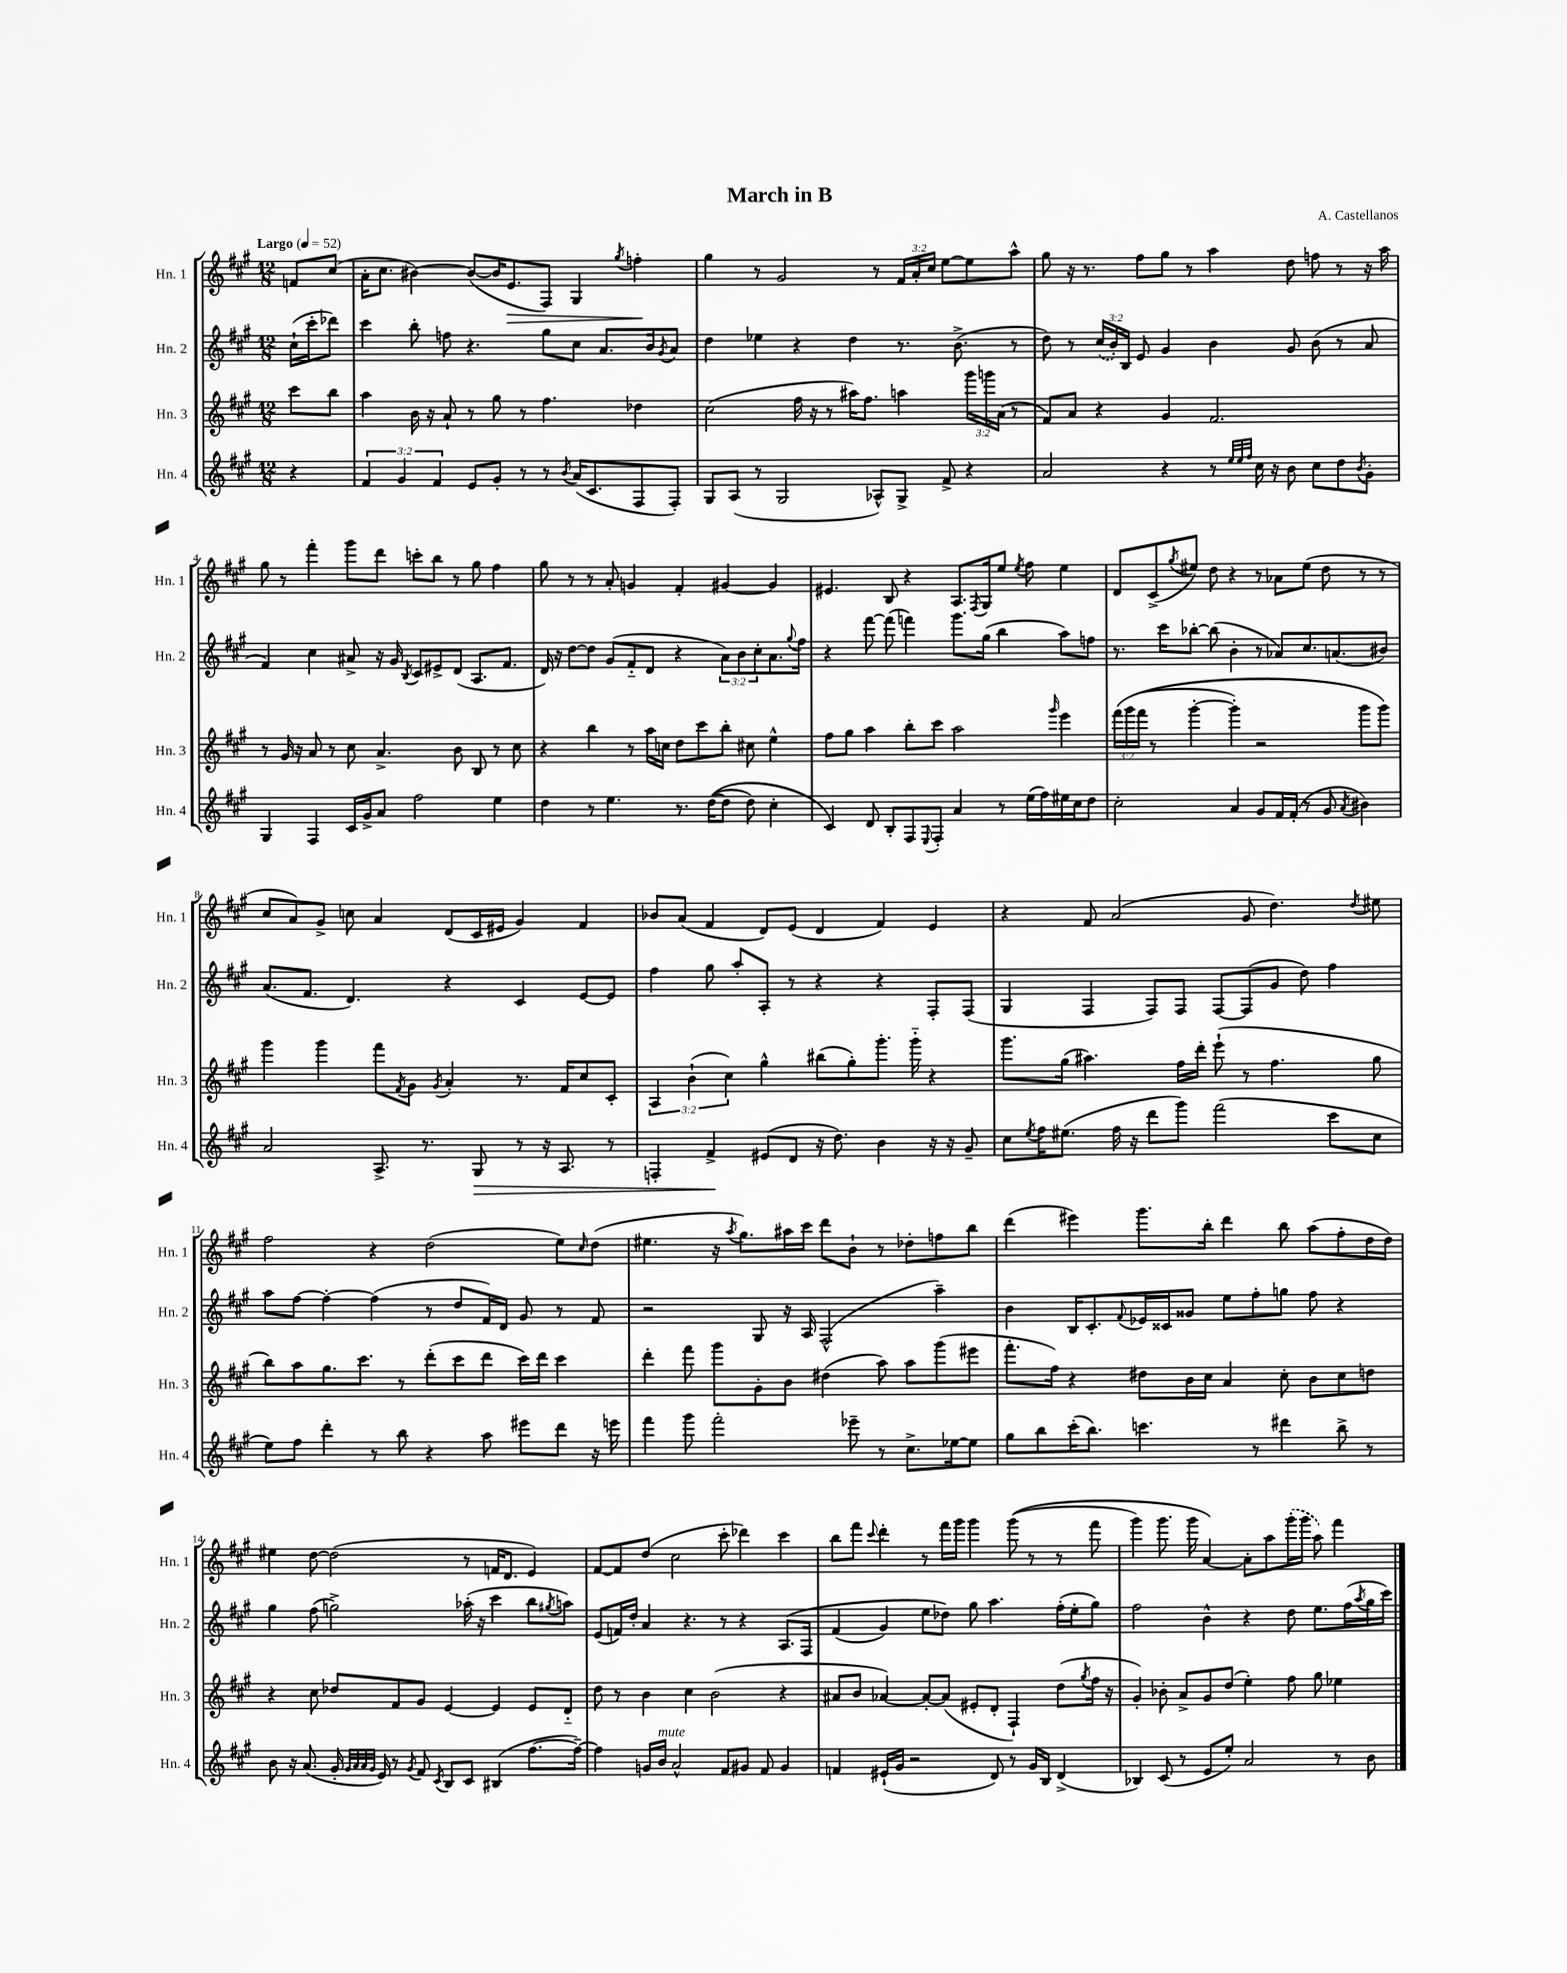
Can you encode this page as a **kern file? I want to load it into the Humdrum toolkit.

**kern	**kern	**kern	**kern
*staff4	*staff3	*staff2	*staff1
*clefG2	*clefG2	*clefG2	*clefG2
*k[f#c#g#]	*k[f#c#g#]	*k[f#c#g#]	*k[f#c#g#]
*M12/8	*M12/8	*M12/8	*M12/8
*MM52	*MM52	*MM52	*MM52
4r	8ccc#	(16cc#`	8f
.	.	16ccc#'	.
.	8bb	8ddd-)	(8cc#
=	=	=	=
6f#	4aa	4ccc#	16a'
.	.	.	8.cc#
6g#	.	.	.
.	16b	8bb'	[4b#)
.	16r	.	.
6f#	.	.	.
.	8a`	8ff	.
8e	8r	4.r	(8b#_
8g#'	8gg#	.	16b#]
.	.	.	8.e
8r	8r	.	.
8r	4.ff#	8gg#	8F#)
8qb	.	.	.
(16a	.	8cc#	4G#
8.c#	.	.	.
.	.	8.a	.
.	.	.	8qgg#
8F#	4dd-	.	4ff'
.	.	16b	.
.	.	8qg#	.
8F#')	.	8a	.
=	=	=	=
8G#	(2cc#	4dd	4gg#
(8A	.	.	.
8r	.	4ee-	8r
2G#	.	.	2g#
.	16ff#	4r	.
.	16r	.	.
.	8r	.	.
.	16aa#)	4dd	.
.	8.ff#	.	.
8A-^^)	.	.	8r
8G#^	4aa	8.r	24f#
.	.	.	24a'
.	.	.	24cc#
8f#^	.	.	[8ee
.	.	(8.b^	.
4r	24ggg#	.	8ee]
.	24ggg	.	.
.	(24a	.	.
.	8r	8r	8aa^^
=	=	=	=
2a	8f#)	8dd)	8gg#
.	8a	8r	16r
.	.	.	8.r
.	4r	(24cc#	.
.	.	24b')	.
.	.	24B	.
.	.	8e	8ff#
4r	4g#	4g#	8gg#
.	.	.	8r
8r	2.f#	4b	4aa
32qqee	.	.	.
32qqee	.	.	.
32qqff#	.	.	.
16cc#	.	.	.
16r	.	.	.
8b	.	8g#	8dd
8cc#	.	(8b	8ff
8dd	.	8r	8r
8qb	.	.	.
8g#'	.	8a	16r
.	.	.	16aa
=	=	=	=
4G#	8r	4f#)	8gg#
.	16g#	.	8r
.	16r	.	.
4F#	8a	4cc#	4fff#'
.	8r	.	.
16c#	8cc#	8a#^	8ggg#
16g#^	.	.	.
8a	4.a^	16r	8ddd
.	.	16g#	.
.	.	8qB	.
2ff#	.	8c#	8ccc'
.	.	8e#^	8bb
.	8b	(8d	8r
.	8B	8.A	8gg#
4ee	8r	.	4ff#
.	.	8.f#	.
.	8cc#	.	.
=	=	=	=
4dd	4r	16d)	8gg#
.	.	16r	.
.	.	[8dd	8r
8r	4bb	8dd]	8r
4.ee	.	(8g#	8a'
.	8r	8f#'~	4g
.	16aa	8d	.
.	16cc	.	.
8.r	8dd	4r	4f#'
.	8ccc#	.	.
&(([16dd	.	.	.
8dd]	8bb'	12a)	[4g#
.	.	12b	.
8dd)	8cc#	.	.
.	.	12cc#'	.
4cc#'	4ee^^	8.a	4g#]
.	.	8qqgg#	.
.	.	16ff#	.
=	=	=	=
4c#&)	8ff#	4r	4.e#
.	8gg#	.	.
8d	4aa	[8fff#	.
8B'	.	(8fff#]	8B
8F#	8bb'	4fff)	4r
8qqE	.	.	.
8F#'	8ccc#	.	.
4a	2aa	8.ggg#	8.A
.	.	.	8qF#
.	.	(16gg#	16G#
8r	.	4bb	8ee
.	.	.	8qee
(16ee	.	.	8ff#
16ff#)	.	.	.
.	16qqggg#	.	.
16ee#	4eee	8aa)	4ee
16cc#	.	.	.
8dd	.	8ff	.
=	=	=	=
2cc#'	&(24fff#	8.r	8d
.	(24ggg#	.	.
.	24fff#	.	.
.	8r	.	(8c#^
.	.	16ccc#	.
.	.	.	8qgg#
.	[4ggg#'	[8bb-'	8ee#)
.	.	(8bb-]	8dd
4a	4ggg#'])	4b'	4r
8g#	2r	8r	8r
16f#	.	8a-)	8a-
(16f#'	.	.	.
8r	.	8.cc#	(8ee#
8g#	.	.	8dd
.	.	(8.a	.
8qa	.	.	.
4b#)	8ggg#	.	8r
.	8ggg#&)	8b#)	8r
=	=	=	=
2a	4ggg#	(8.a	8cc#
.	.	.	8a)
.	.	8.f#	.
.	4ggg#	.	8g#^
.	.	4.d)	8cc
8.A^	8fff#	.	4a
.	8qf#	.	.
.	8g#	.	.
8.r	.	.	.
.	8qg#	.	.
.	4a'	4r	(8d
8G#	.	.	16c#
.	.	.	16e#
8r	8.r	4c#	4g#)
16r	.	.	.
8.A	16f#	.	.
.	8cc#	[8e	4f#
8r	8c#'	8e]	.
=	=	=	=
4F'	6A	4ff#	8b-
.	.	.	(8a
.	(6b`	.	.
4f#^	.	8gg#	4f#
.	6cc#)	.	.
.	.	8aa'	.
(8e#	4gg#^^	8A'	8d)
8d	.	8r	(8e
16r	(8bb#	4r	4d
8.dd)	.	.	.
.	8gg#')	.	.
4b	8.ggg#'	4r	4f#)
.	16ggg#'~	.	.
16r	4r	8F#'	4e
16r	.	.	.
8g#~	.	(8F#	.
=	=	=	=
8cc#	8.ggg#	4G#	4r
8qee	.	.	.
16ff#	.	.	.
(8.ee#	(16gg#	.	.
.	4.aa#)	4F#	8f#
16ff#	.	.	(2a
16r	.	.	.
8ddd	.	8F#)	.
8ggg#)	16ff#	8F#	.
.	16ddd'	.	.
(2fff#	(8eee`	[8F#	.
.	8r	(8F#]	8g#
.	4.ff#	8g#	4.dd)
.	.	8dd)	.
8ccc#	.	4ff#	.
.	.	.	8qdd
8cc#	8gg#	.	8ee#
=	=	=	=
8ee)	8bb)	8aa	2ff#
8ff#	8aa	[8ff#	.
4ddd'	8.gg#	4ff#'_	.
.	8.ccc#	.	.
8r	.	(4ff#]	4r
8bb	8r	.	.
4r	(8ddd'	8r	(2dd
.	8ccc#	8dd	.
8aa	8ddd	16f#)	.
.	.	16d	.
8eee#	16ccc#)	8g#	.
.	16ddd	.	.
8ddd	4ccc#	8r	8ee)
.	.	.	16qqcc#
16r	.	8f#	(8dd
16eee	.	.	.
=	=	=	=
4fff#	4ddd'	2r	4.ee#
8ggg#	8fff#	.	.
2fff#'	8ggg#	.	16r
.	.	.	8qaa
.	.	.	8.gg#)
.	8g#'	8G#	.
.	8b	16r	16aa#
.	.	16A	16ccc#
.	(4dd#	(2F#^^	8ddd
8eee-~	.	.	8b`
8r	8aa)	.	8r
8.cc#^	8aa	.	8dd-'
.	(8ggg#	4aa~)	8ff
[16ee-	.	.	.
8ee-]	8eee#	.	8bb
=	=	=	=
8gg#	8.fff#'	4b	(4ddd
8bb	.	.	.
.	16ff#)	.	.
(16ccc#'	4r	16B	4eee#)
8.bb)	.	8.c#'	.
.	.	8qqf#	.
4.ccc	8dd#	16e-	8.ggg#
.	.	16c##	.
.	16b	8g##	.
.	16cc#	.	16bb'
.	4a	8ee	4ddd
8r	.	8ff#'	.
4ddd#	8cc#'	8gg	8bb
.	8b	8ff#	(8aa
8bb^	8cc#	4r	8ff#'
8r	8dd	.	16dd
.	.	.	16dd)
=	=	=	=
8b	4r	4gg#	4ee#
16r	.	.	.
(8.a	.	.	.
.	8cc#	(8ff#	[8dd
16g#'	8dd-	2gg^)	(2dd]
32qqg#	.	.	.
32qqa	.	.	.
32qqa	.	.	.
32qqg#	.	.	.
16e)	.	.	.
8r	8f#	.	.
8qg#	.	.	.
8f#	8g#	.	.
8qc#	.	.	.
8B	[4e	.	.
8c#	.	(16aa-'	8r
.	.	16r	.
(4B#	4e]	4ccc#	16f
.	.	.	8.d
[8.ff#	8e	8bb	4e)
.	.	8qgg#	.
.	8d'~	8aa)	.
16ff#~_)	.	.	.
=	=	=	=
4ff#]	8dd	(8e	[8f#
.	8r	16f)	8f#]
.	.	16dd'	.
16g	4b	4a	(8dd
16b	.	.	.
2a^^	.	.	2cc#
.	4cc#	4.r	.
.	(2b	.	.
8f#	.	8r	8ccc#'
8g#	.	4r	4ddd-)
8f#	.	.	.
4g#	4r	&(8.A	4ccc#
.	.	16F#	.
=	=	=	=
4f	8a#	(4f#	8bb
.	8b	.	8fff#
.	.	.	8qqccc#
(16e#`	[4a-)	4g#)	4ddd'
16g#	.	.	.
2r	.	.	.
.	8a-'_	8ee	8r
.	(8a-]	8dd-&)	16fff#
.	.	.	16ggg#
.	8e#'	8gg#	4ggg#
8d)	8d'	4.aa	.
8r	4F#`)	.	&((8ggg#
16g#	.	.	8r
16B	.	.	.
(4d^	(8dd	(16ff#'	8r
.	.	16ee'	.
.	8qgg#	.	.
.	16ff#	8gg#)	8fff#
.	16r	.	.
=	=	=	=
4B-)	4g#')	2ff#	4ggg#)
(8c#	8b-'	.	8.ggg#
8r	8a^	.	.
.	.	.	16ggg#
8e	8g#	4b^^	[4a&)
8ee')	(8dd	.	.
2a	4ee')	4r	8a']
.	.	.	8aa
.	8ff#	8dd	(16ggg#'
.	.	.	16ggg#
.	8gg#	8.ee	8aa)
8r	4ee-	.	4fff#
.	.	(16ff#	.
.	.	8qaa	.
8b	.	16gg#	.
.	.	16ccc#)	.
==	==	==	==
*-	*-	*-	*-
